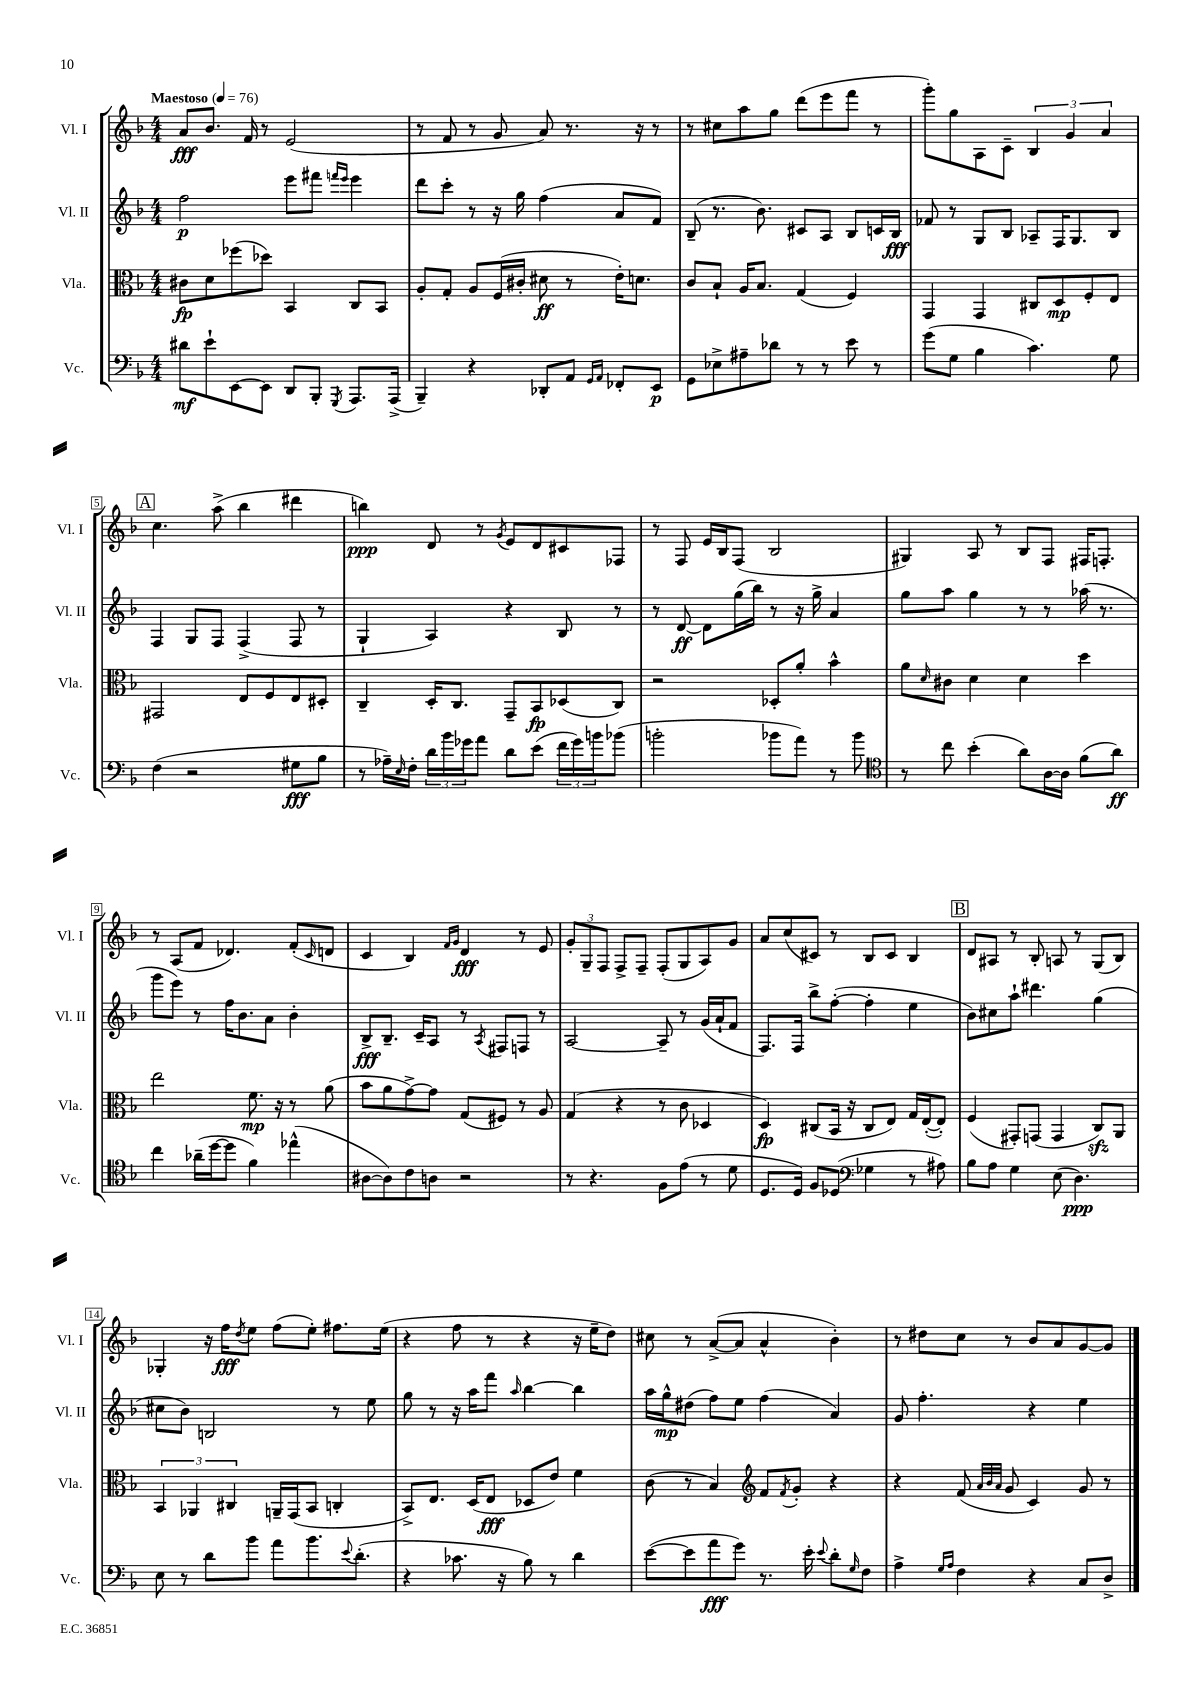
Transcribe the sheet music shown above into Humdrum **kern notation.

**kern	**kern	**kern	**kern
*staff4	*staff3	*staff2	*staff1
*clefF4	*clefC3	*clefG2	*clefG2
*k[b-]	*k[b-]	*k[b-]	*k[b-]
*M4/4	*M4/4	*M4/4	*M4/4
*MM76	*MM76	*MM76	*MM76
8d#	8c#	2ff	8a
8e`	8d	.	8.b-
[8EE	(8ff-	.	.
.	.	.	16f
8EE]	8dd-)	.	8r
8DD	4BB-	8eee	(2e
8BBB-'	.	8fff#	.
.	.	16qqfff	.
8qGGG	.	16qqeee	.
8.AAA	8C	4eee	.
.	8BB-	.	.
(16AAA^	.	.	.
=	=	=	=
4BBB-~)	8A'	8ddd	8r
.	8G'	8ccc'	8f
4r	8A	8r	8r
.	(16F	16r	8g
.	16c#'	16gg	.
8DD-'	8d#	(4ff	8a)
8AA	8r	.	8.r
16qqGG	.	.	.
16qqAA	.	.	.
8FF-'	16e')	8a	.
.	8.d	.	16r
8EE	.	8f)	8r
=	=	=	=
8GG	8c	(8B-~	8r
8E-^	8B-`	8.r	8cc#
8A#~	16A	.	8aa
.	8.B-	8.b-)	.
8d-	.	.	8gg
8r	(4G	8c#	(8ddd
8r	.	8A	8eee
8e	4F)	8B-	8fff
8r	.	16c	8r
.	.	16B-	.
=	=	=	=
(8g	4GG	8f-	8ggg')
8G	.	8r	8gg
4B-	4GG	8G	8A
.	.	8B-	8c~
4.c)	8C#	8A-~	6B-
.	8D	16F	.
.	.	.	6g
.	.	8.G	.
.	8F'	.	.
.	.	.	6a
8G	8E	8B-	.
=	=	=	=
(4F	2GG#	4F	4.cc
2r	.	8G	.
.	.	8F	(8aa^
.	8E	(4F^	4bb-
.	8F	.	.
8G#	8E	8F	4ddd#
8B-	8D#'	8r	.
=	=	=	=
8r	4C~	4G`	4bb)
16A-~)	.	.	.
16qqE	.	.	.
16F'	.	.	.
24d	16D'	4A)	8d
24b-	.	.	.
.	8.C	.	.
24g-	.	.	.
8a	.	.	8r
.	.	.	8qg
8d	8GG~	4r	8e
(8e	8BB-	.	8d
24f	(8D-	8B-	8c#
24g-)	.	.	.
24b	.	.	.
(8b-	8C)	8r	8F-
=	=	=	=
2b'	2r	8r	8r
.	.	[8d	8F
.	.	8d]	16e
.	.	.	16B-
.	.	(16gg	(8F
.	.	16bb-)	.
8b-	8D-'	8r	2B-
8a)	8a'	16r	.
.	.	16gg^	.
8r	4b-^^	4a	.
8b-	.	.	.
=	=	=	=
*clefC4	*	*	*
8r	8a	8gg	4G#)
.	16qqd	.	.
8cc	8c#	8aa	.
(4b-'	4d	4gg	8A
.	.	.	8r
8a)	4d	8r	8B-
[16A	.	8r	8F
16A]	.	.	.
(8f	4dd	(16aa-	16F#
.	.	8.r	8.F'
8a)	.	.	.
=	=	=	=
4cc	2ee	8ggg	8r
.	.	8eee)	(8A
(16a-~	.	8r	8f
[16dd	.	.	.
8dd]	.	16ff	4.d-)
.	.	8.b-	.
4f)	8.f	.	.
.	.	8a	.
.	16r	.	.
(4ee-^^	8r	4b-'	(8f'
.	.	.	16qqc
.	(8a	.	8d
=	=	=	=
[8A#	8b-	8B-^	4c
8A#])	8a	8.B-~	.
8c	[8g^)	.	4B-)
.	.	16c~	.
8A	8g]	8A	.
.	.	.	16qqf
.	.	.	16qqg
2r	(8G	8r	4d
.	.	8qA	.
.	8F#)	8F#	.
.	8r	8F	8r
.	8A	8r	8e
=	=	=	=
8r	(4G	[2A	12g'
.	.	.	12G~
4.r	.	.	.
.	.	.	12F
.	4r	.	8F^
.	.	.	8F~
8F	8r	8A~]	(8F'
(8e	8c	8r	8G
8r	4D-	(16g	8A)
.	.	16a`	.
8d	.	8f	8g
=	=	=	=
8.D	4D)	8.F)	8a
.	.	.	(8cc
16D)	.	16F	.
8F	(8C#	8bb-^	8c#)
(8D-	16BB-	([8ff'	8r
.	16r	.	.
*clefF4	*	*	*
4G-	8C#	4ff']	8B-
.	8E)	.	8c#
8r	16G	4ee	4B-
.	([16E'	.	.
8A#)	8E'])	.	.
=	=	=	=
8B-	(4F	8b-)	8d
8A	.	8cc#	8A#
4G	8GG#')	8aa`	8r
.	(8GG	4.ddd#	8B-'
(8E	4GG	.	8A
4.D)	.	.	8r
.	8C)	(4gg	(8G
.	8AA	.	8B-)
=	=	=	=
8E	6BB-	8cc#	4G-'
8r	.	8b-)	.
.	6AA-	.	.
8d	.	2B	16r
.	.	.	16ff
.	6C#	.	.
.	.	.	8qdd
8b-	.	.	8ee
8a	16AA~	.	(8ff
.	(16GG	.	.
8.b-	8BB-	.	8ee')
.	4C'	8r	8.ff#
8qqe	.	.	.
(8.d'	.	.	.
.	.	8ee	.
.	.	.	(16ee
=	=	=	=
4r	8BB-^)	8gg	4r
.	8.E	8r	.
8.c-	.	16r	8ff
.	(16D	16aa	.
.	8E	8fff	8r
16r	.	.	.
.	.	16qqaa	.
8B-)	8D-	[4bb-	4r
8r	8e)	.	.
4d	4f	4bb-]	16r
.	.	.	16ee~
.	.	.	8dd)
=	=	=	=
([8e	(8c	16aa	8cc#
.	.	16gg^^	.
8e]	8r	(8dd#	8r
8a	4B-)	8ff)	([8a^
8g)	.	8ee	8a]
*	*clefG2	*	*
8.r	8f	(4ff	4a^^
.	8qf	.	.
.	8g'	.	.
16e'	.	.	.
8qqe	.	.	.
8d'	4r	4a)	4b-')
16qqG	.	.	.
8F	.	.	.
=	=	=	=
4A^	4r	8g	8r
.	.	4.ff'	8dd#
16qqG	.	.	.
16qqA	.	.	.
4F	(8f	.	8cc
.	32qqa	.	.
.	32qqb-	.	.
.	32qqa	.	.
.	8g	.	8r
4r	4c)	4r	8b-
.	.	.	8a
8C	8g	4ee	[8g
8D^	8r	.	8g]
==	==	==	==
*-	*-	*-	*-
